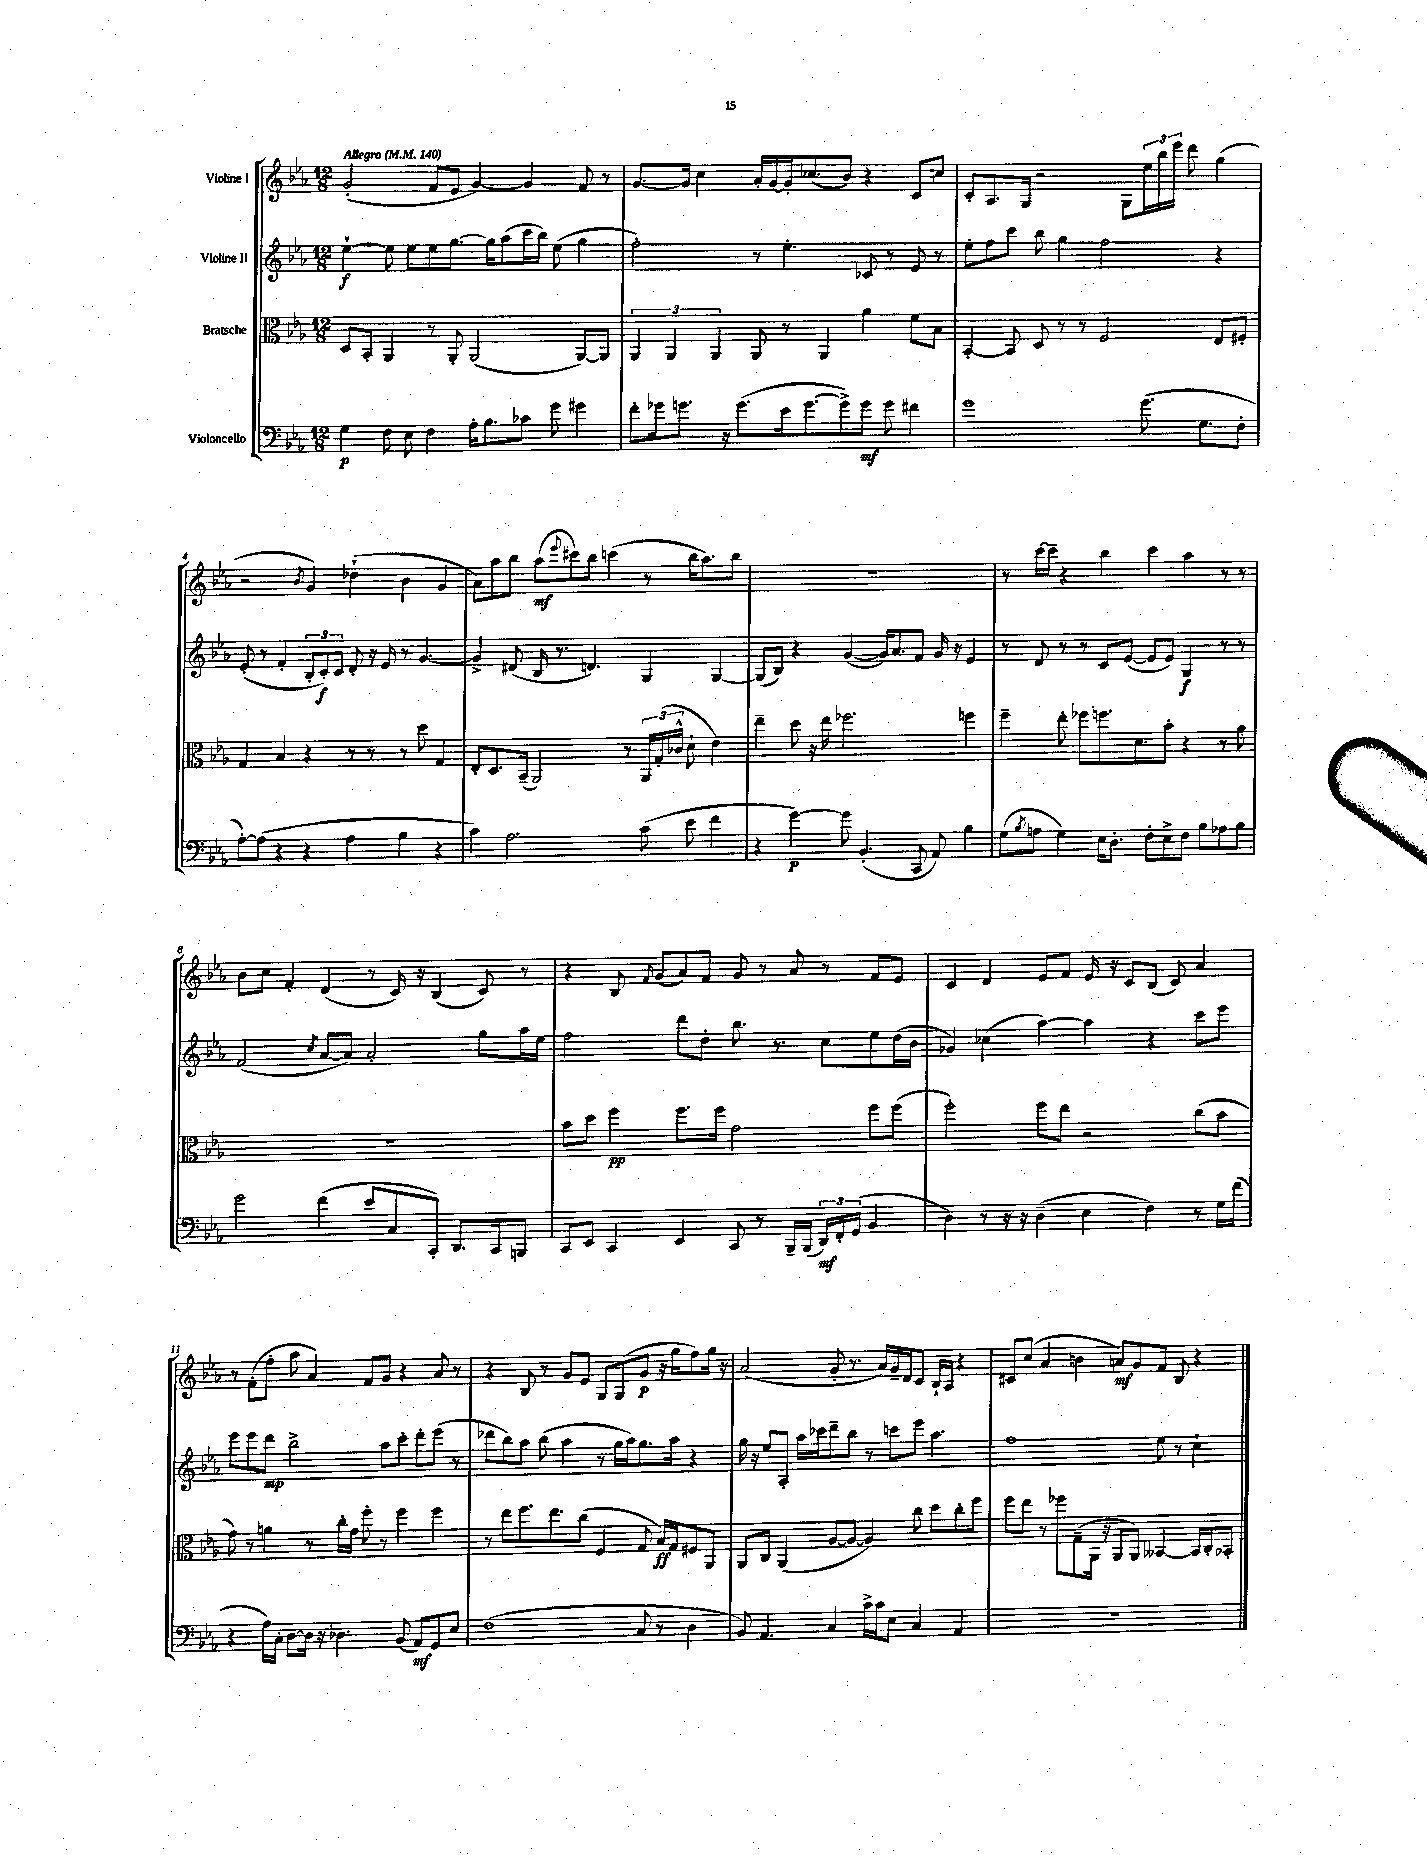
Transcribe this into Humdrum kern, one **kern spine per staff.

**kern	**kern	**kern	**kern
*staff4	*staff3	*staff2	*staff1
*clefF4	*clefC3	*clefG2	*clefG2
*k[b-e-a-]	*k[b-e-a-]	*k[b-e-a-]	*k[b-e-a-]
*M12/8	*M12/8	*M12/8	*M12/8
*MM140	*MM140	*MM140	*MM140
4G	8D	[4ee-`	(2g'
.	8BB-'	.	.
8F	4AA-	8ee-]	.
8E-	.	8ee-	.
4F	8r	8ee-	8f
.	8AA-'	[8.gg	8e-
16A-'	(2AA-	.	[4g)
8.B-	.	16gg]	.
.	.	(8aa-	.
8c-	.	16ccc	4g]
.	.	16bb-)	.
8g	.	(8ee-	.
4g#	[8AA-)	4gg	8f
.	8AA-]	.	8r
=	=	=	=
8f'	6AA-	2ff')	[8.g
16g-	.	.	.
.	6AA-	.	.
8.g	.	.	16g]
.	.	.	4cc
.	6AA-	.	.
16r	.	.	.
(8.g	.	.	.
.	8AA-	8r	16a-'
.	.	.	[16g
16e-	8r	4.ee-'	16g']
[8.g	.	.	(8.cc-
.	4AA-	.	.
8g^])	.	.	8b-)
8g	4a-	8c-	4r
8g	.	8r	.
4f#	8f	8e-	8c
.	8B-	8r	8cc
=	=	=	=
1g	[4BB-'	8ee-'	8c'
.	.	8ff	8.A-
.	8BB-]	8ccc	.
.	.	.	16G
.	8D	8bb-	2r
.	8r	4gg	.
.	8r	.	.
.	2F	2ff	.
.	.	.	8G
(8.g	.	.	24ee-
.	.	.	24bb-
.	.	.	24eee-
.	.	.	8ddd
8.G	.	.	.
.	8E-	4r	(4gg
8F'	8F#'	.	.
=	=	=	=
[8A-')	4G	(8e-'	2r
(8A-]	.	8r	.
4r	4B-	4f'	.
.	.	.	8qb-
4r	4r	12B-'	4g)
.	.	12c')	.
.	.	12c	.
4A-	8r	8d'	(4dd-`
.	8r	16r	.
.	.	16e-	.
4B-	8r	8r	4b-
.	8dd	[4.g	.
4r	4G	.	4g
=	=	=	=
4c)	8E-'	4g^]	8a-)
.	8.D	.	8aa-
2.A-	.	(8d#	8bb-
.	(16BB-~	.	.
.	2AA-)	16B-	(8aa-
.	.	8.r	.
.	.	.	8qqeee-
.	.	.	8ccc#)
.	.	4.d)	8bb-
.	.	.	(4ccc
.	8r	.	.
(8c	24AA-	4G	8r
.	(24G'	.	.
.	24c-^^	.	.
8e-	8d`	.	16bb-
.	.	.	8.aa-)
4f	4e-)	[4G	.
.	.	.	8bb-
=	=	=	=
4r	4ee-~	(8G]	1.r
.	.	8B-)	.
[4g)	8dd	4r	.
.	16r	.	.
.	16ee-	.	.
8g]	2.ff-	([4g	.
(4.BB-'	.	.	.
.	.	16g])	.
.	.	8.a-	.
8CC	.	8f	.
8AA-)	.	16g	.
.	.	16r	.
4B-	4ff	4e-	.
=	=	=	=
(8G	4ff~	8r	8r
8qB-	.	.	.
8A	.	8d	[16ccc
.	.	.	16ccc~]
4G)	8ee-'	8r	4r
.	8ff-	8r	.
16E-	8.ff	8c	4bb-
8.D'	.	.	.
.	.	([8e-	.
.	8.d	.	.
8F'	.	8e-]	4ccc
8E-^	8b-'	8e-)	.
8F	4r	4G	4aa-
8B-	.	.	.
8A-	8r	8r	8r
8B-	8a-	8r	8r
=	=	=	=
2g	1.r	(2f	8b-
.	.	.	8cc
.	.	.	4f'
.	.	8qcc	.
(4f	.	[8a-	(4d
.	.	8a-])	.
8e-	.	2a-'	8r
8C	.	.	16c)
.	.	.	16r
8CC')	.	.	(4B-
8.DD	.	.	.
.	.	8gg	8c)
16CC	.	.	.
8BBB	.	16aa-	8r
.	.	16ee-	.
=	=	=	=
8CC	8b-	2ff	4r
8EE-	8dd	.	.
4CC	4ff	.	8B-
.	.	.	16qqf
.	.	.	(8g
4EE-	8.ff	8ddd	8a-)
.	.	8dd'	8f
.	16ff	.	.
8CC	2g	8.bb-	8g
8r	.	.	8r
.	.	8.r	.
16BBB-~	.	.	8a-
(16BBB-	.	.	.
24DD)	.	8cc	8r
24FF'	.	.	.
(24GG	.	.	.
4BB-	8ff	8ee-	8f
.	(8ff	(16dd	8e-
.	.	16b-	.
=	=	=	=
4D)	2ff')	4g-)	4c
8r	.	(4cc-	4d
16r	.	.	.
16r	.	.	.
(4D~	8ff	[4aa-)	8e-
.	8ee-	.	8f
4E-	2r	4aa-]	16e-
.	.	.	16r
.	.	.	8c
4F)	.	4r	(8B-
.	.	.	8c)
8r	(8cc	8ccc	4a-
16G	8b-	8eee-	.
(16f	.	.	.
=	=	=	=
4r	8g)	8eee-	8r
.	8r	8eee-	(8f'
16A-)	4a	8ddd	8ff'
16C'	.	.	.
[8D	.	2bb-^	8aa-
16D]	8r	.	4a-)
16r	.	.	.
4.D-	16cc'	.	.
.	16g	.	.
.	8ff'	.	8f
.	8r	8aa-	8g
(8BB-	4ff	8ccc'	4r
8AA-)	.	8ddd'	.
8GG	4ff	(8eee-	8a-
8E-	.	8r	8r
=	=	=	=
(1F	8r	8ddd-	4r
.	8ee-	8bb-)	.
.	8.ff	8aa-	8B-
.	.	(8bb-	8r
.	8.ee-	.	.
.	.	4aa-	8g
.	(8cc	.	8e-
.	4F	8r	8G
.	.	16gg	(8G
.	.	16aa-)	.
8C	8G	8.gg	8g
8r	16B-)	.	16r
.	16G	16aa-	16gg
4D	8F#	4r	8ff)
.	8AA-	.	16gg
.	.	.	16r
=	=	=	=
8BB-)	8AA-	16gg	(2a-
.	.	16r	.
4.AA-	8C	8ee-	.
.	(4AA-	8A-'	.
.	.	16aa-	.
.	.	16ccc-	.
4C	[8A-	8ddd~	8g'
.	8A-_	8bb-	8.r
16c^	4A-])	8r	.
16c	.	.	16a-)
8E-	.	8ccc	16g~
.	.	.	16d
4C	8cc	8eee-	8c
.	8dd	4.aa-	16B-`
.	.	.	16A-
4AA-	8cc'	.	4r
.	8ff	.	.
=	=	=	=
1.r	8ff	1ff	8c#
.	8ee-	.	(8cc
.	8r	.	4a-
.	8ff-	.	.
.	(8G~	.	4b
.	16AA-	.	.
.	16r	.	.
.	8AA-	.	8a)
.	8AA-)	.	8g
.	[4BB--	8ee-	8f
.	.	8r	8B-
.	16BB--]	4cc`	4r
.	16C'	.	.
.	8BB-'	.	.
==	==	==	==
*-	*-	*-	*-
